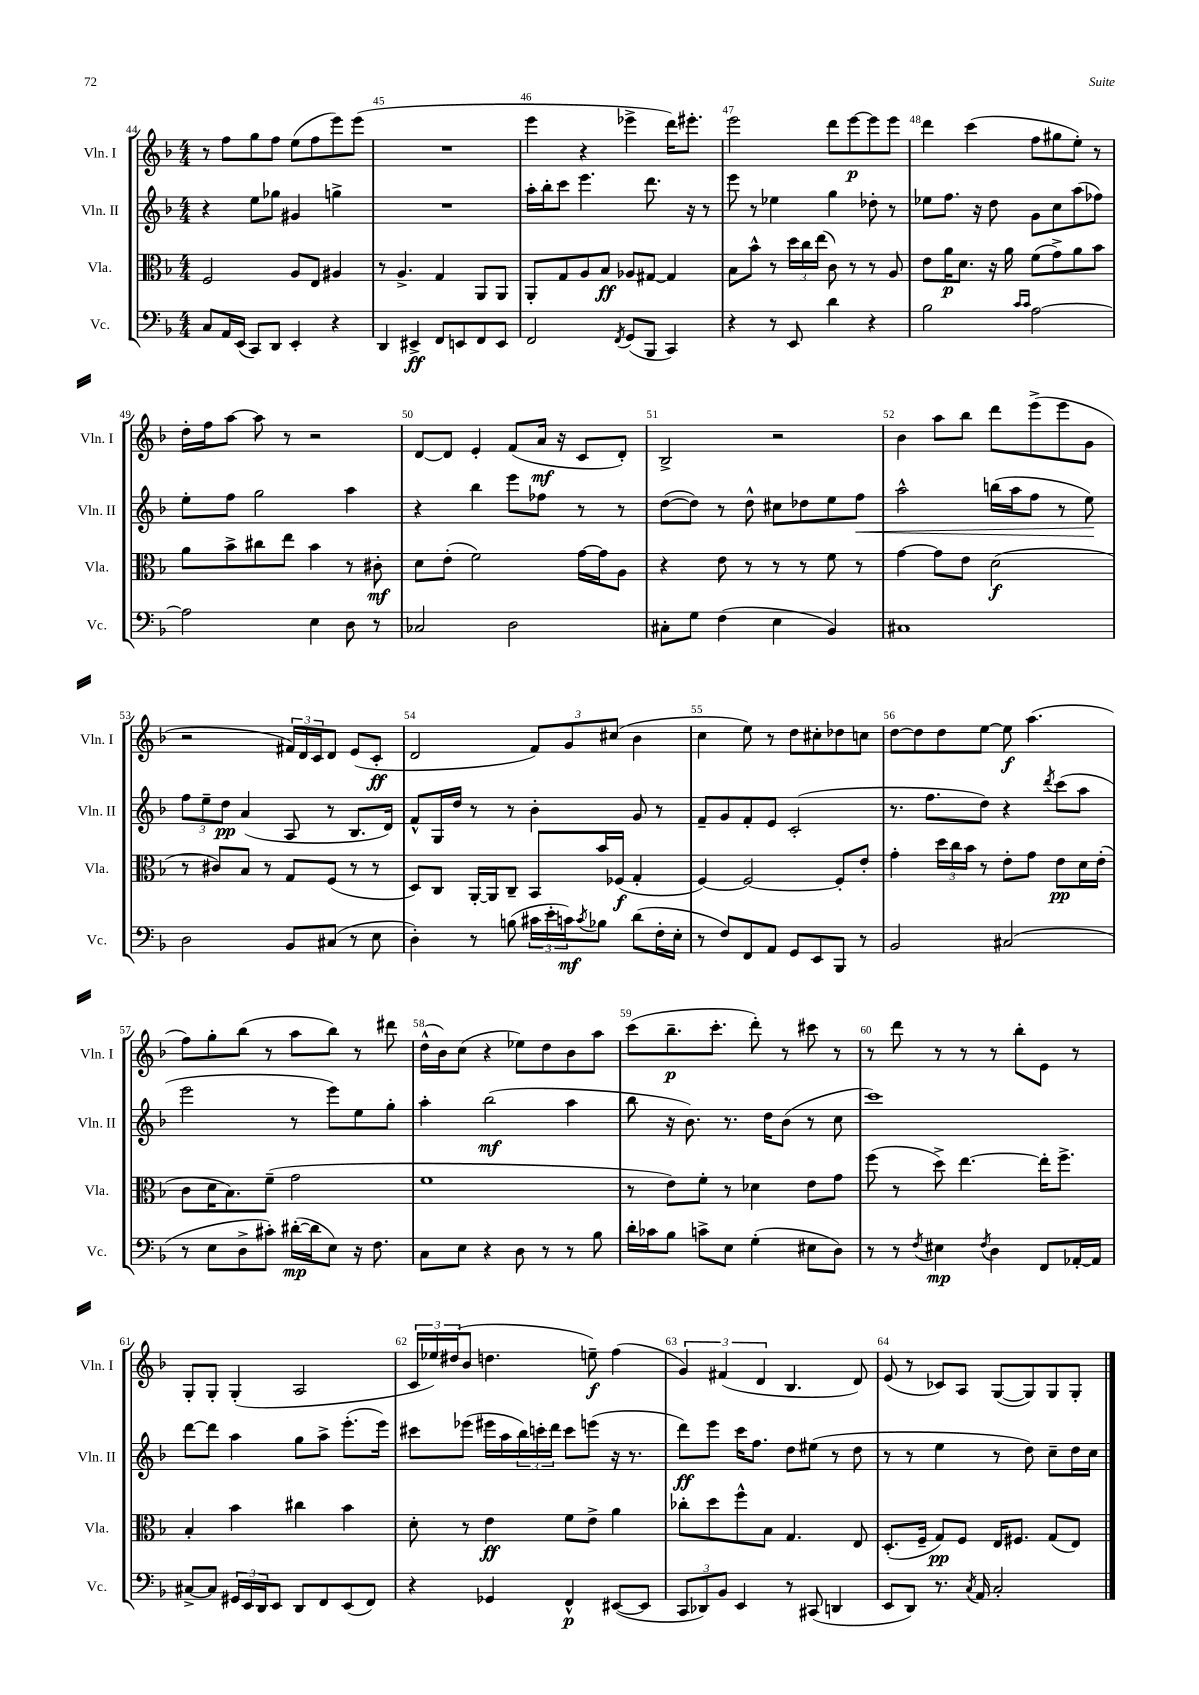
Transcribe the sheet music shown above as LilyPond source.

<<
\new StaffGroup <<
\new Staff = "s0" \with { instrumentName = "Vln. I" shortInstrumentName = "Vln. I" } {
    \clef treble \key f \major \numericTimeSignature \time 4/4
    r8 f''8 g''8 f''8 e''8( f''8 e'''8) e'''8( |
    R1 |
    e'''4 r4 ees'''4-> d'''16) eis'''8.-. |
    e'''2 d'''8 e'''8~\p e'''8 e'''8 |
    d'''4 c'''4( f''8 gis''8 e''8-.) r8 |
    d''16-. f''16 a''8~ a''8 r8 r2 |
    d'8~ d'8 e'4-. f'8( a'16\mf r16 c'8 d'8-.) |
    bes2-> r2 |
    bes'4 a''8 bes''8 d'''8 e'''8->( e'''8 g'8 |
    r2 \tuplet 3/2 { fis'16) d'16 c'16 } d'8 e'8( c'8-.\ff |
    d'2 \tuplet 3/2 { f'8) g'8 cis''8( } bes'4 |
    c''4 e''8) r8 d''8 cis''8-. des''8 c''8 |
    d''8~ d''8 d''8 e''8~ e''8\f a''4.( |
    f''8) g''8-. bes''8( r8 a''8 bes''8) r8 dis'''8 |
    d''16-^( bes'16) c''8( r4 ees''8) d''8 bes'8 a''8 |
    c'''8( bes''8.--\p c'''8.-. d'''8-.) r8 cis'''8 r8 |
    r8 d'''8 r8 r8 r8 bes''8-. e'8 r8 |
    g8-. g8-. g4-.( a2 |
    \tuplet 3/2 { c'16 ees''16) dis''16( } bes'8 d''4. e''8--\f) f''4( |
    \tuplet 3/2 { g'4) fis'4( d'4 } bes4. d'8) |
    e'8( r8 ces'8) a8 g8~( g8) g8 g8-. \bar "|." |
}
\new Staff = "s1" \with { instrumentName = "Vln. II" shortInstrumentName = "Vln. II" } {
    \clef treble \key f \major \numericTimeSignature \time 4/4
    r4 e''8 ges''8 gis'4 g''4-> |
    R1 |
    a''16-. bes''16-. c'''8 e'''4. d'''8. r16 r8 |
    e'''8 r8 ees''4 g''4 des''8-. r8 |
    ees''8 f''8. r16 d''8 g'8 c''8 a''8( fes''8) |
    e''8-. f''8 g''2 a''4 |
    r4 bes''4 e'''8 fes''8 r8 r8 |
    d''8~( d''8) r8 d''8-^ cis''8 des''8 e''8 f''8\< |
    a''2-^ b''16( a''16 f''8 r8 e''8\!) |
    \tuplet 3/2 { f''8 e''8-- d''8\pp } a'4( a8 r8 bes8. d'16) |
    f'8-^ g16 d''16 r8 r8 bes'4-. g'8 r8 |
    f'8-- g'8 f'8-. e'8 c'2-.( |
    r8. f''8. d''8) r4 \acciaccatura { d'''8 } c'''8( a''8 |
    e'''2 r8 e'''8) e''8 g''8-. |
    a''4-. bes''2\mf( a''4 |
    bes''8 r16 bes'8.) r8. d''16 bes'8( r8 c''8 |
    c'''1) |
    d'''8~ d'''8 a''4 g''8 a''8-> e'''8.-.( e'''16) |
    cis'''8 ees'''8( eis'''16 a''16 \tuplet 3/2 { bes''16) c'''16-. d'''16 } c'''8 e'''8( r16 r8. |
    d'''8\ff) e'''8 c'''16 f''8. d''8 eis''8( r8 d''8 |
    r8 r8 e''4 r8 d''8) c''8-- d''16 c''16 \bar "|." |
}
\new Staff = "s2" \with { instrumentName = "Vla." shortInstrumentName = "Vla." } {
    \clef alto \key f \major \numericTimeSignature \time 4/4
    f2 a8 e8 ais4 |
    r8 a4.-> g4 a,8 a,8 |
    a,8-. g8 a8 bes8\ff aes8 gis8~ gis4 |
    bes8 bes'8-^ r8 \tuplet 3/2 { d''16 c''16 e''16( } c'8) r8 r8 a8 |
    e'8 a'16\p d'8. r16 a'16 f'8( g'8->) a'8 bes'8 |
    a'8 bes'8-> cis''8 e''8 bes'4 r8 cis'8-.\mf |
    d'8 e'8-.( f'2) g'16~ g'16 a8 |
    r4 e'8 r8 r8 r8 f'8 r8 |
    g'4~ g'8 e'8 d'2\f( |
    r8 cis'8) bes8 r8 g8 f8( r8 r8 |
    d8) c8 a,16~-. a,16 c8-- bes,8 bes'16 fes16\f( g4-. |
    f4~) f2~ f8-. e'8-. |
    g'4-. \tuplet 3/2 { d''16 c''16 bes'16 } r8 e'8-. g'8 e'8\pp d'16 e'16-.( |
    c'8 d'16 bes8.) f'8--( g'2 |
    f'1 |
    r8 e'8) f'8-. r8 des'4 e'8 g'8 |
    f''8( r8 d''8->) e''4.~ e''16-. f''8.-> |
    bes4-. bes'4 cis''4 bes'4 |
    d'8-. r8 e'4\ff f'8 e'8-> a'4 |
    ces''8-. d''8 f''8-^ bes8 g4. e8 |
    d8.-.( f16-- g8\pp) f8 e16 fis8. g8( e8) \bar "|." |
}
\new Staff = "s3" \with { instrumentName = "Vc." shortInstrumentName = "Vc." } {
    \clef bass \key f \major \numericTimeSignature \time 4/4
    c8 a,16 e,16( c,8) d,8 e,4-. r4 |
    d,4 eis,4->\ff f,8 e,8 f,8 e,8 |
    f,2 \acciaccatura { f,8 } g,8( bes,,8 c,4) |
    r4 r8 e,8 d'4 r4 |
    bes2 \grace { c'16 c'16 } a2~ |
    a2 e4 d8 r8 |
    ces2 d2 |
    cis8-. g8 f4( e4 bes,4) |
    cis1 |
    d2 bes,8 cis8( r8 e8 |
    d4-.) r8 b8( \tuplet 3/2 { cis'16 e'16-. c'16\mf) } \acciaccatura { c'8 } bes8 d'8( f16-. e16-. |
    r8 f8) f,8 a,8 g,8 e,8 bes,,8 r8 |
    bes,2 cis2( |
    r8 e8 d8-> cis'8-.) dis'16~-.\mp( dis'16 e8) r16 f8. |
    c8 e8 r4 d8 r8 r8 bes8 |
    d'16-. ces'16 bes8 c'8-> e8 g4-.( eis8 d8) |
    r8 r8 \acciaccatura { f8 } eis4\mp \acciaccatura { f8 } d4 f,8 aes,16~-. aes,16 |
    cis8~-> cis8 \tuplet 3/2 { gis,16 e,16 d,16 } e,8 d,8 f,8 e,8( f,8) |
    r4 ges,4 f,4-^\p eis,8~( eis,8 |
    \tuplet 3/2 { c,8 des,8) bes,8 } e,4 r8 cis,8( d,4 |
    e,8 d,8) r8. \acciaccatura { c8 } a,16 c2-. \bar "|." |
}
>>
>>
\layout { \context { \Score currentBarNumber = #44 \override BarNumber.break-visibility = ##(#f #t #t) barNumberVisibility = #all-bar-numbers-visible } }
